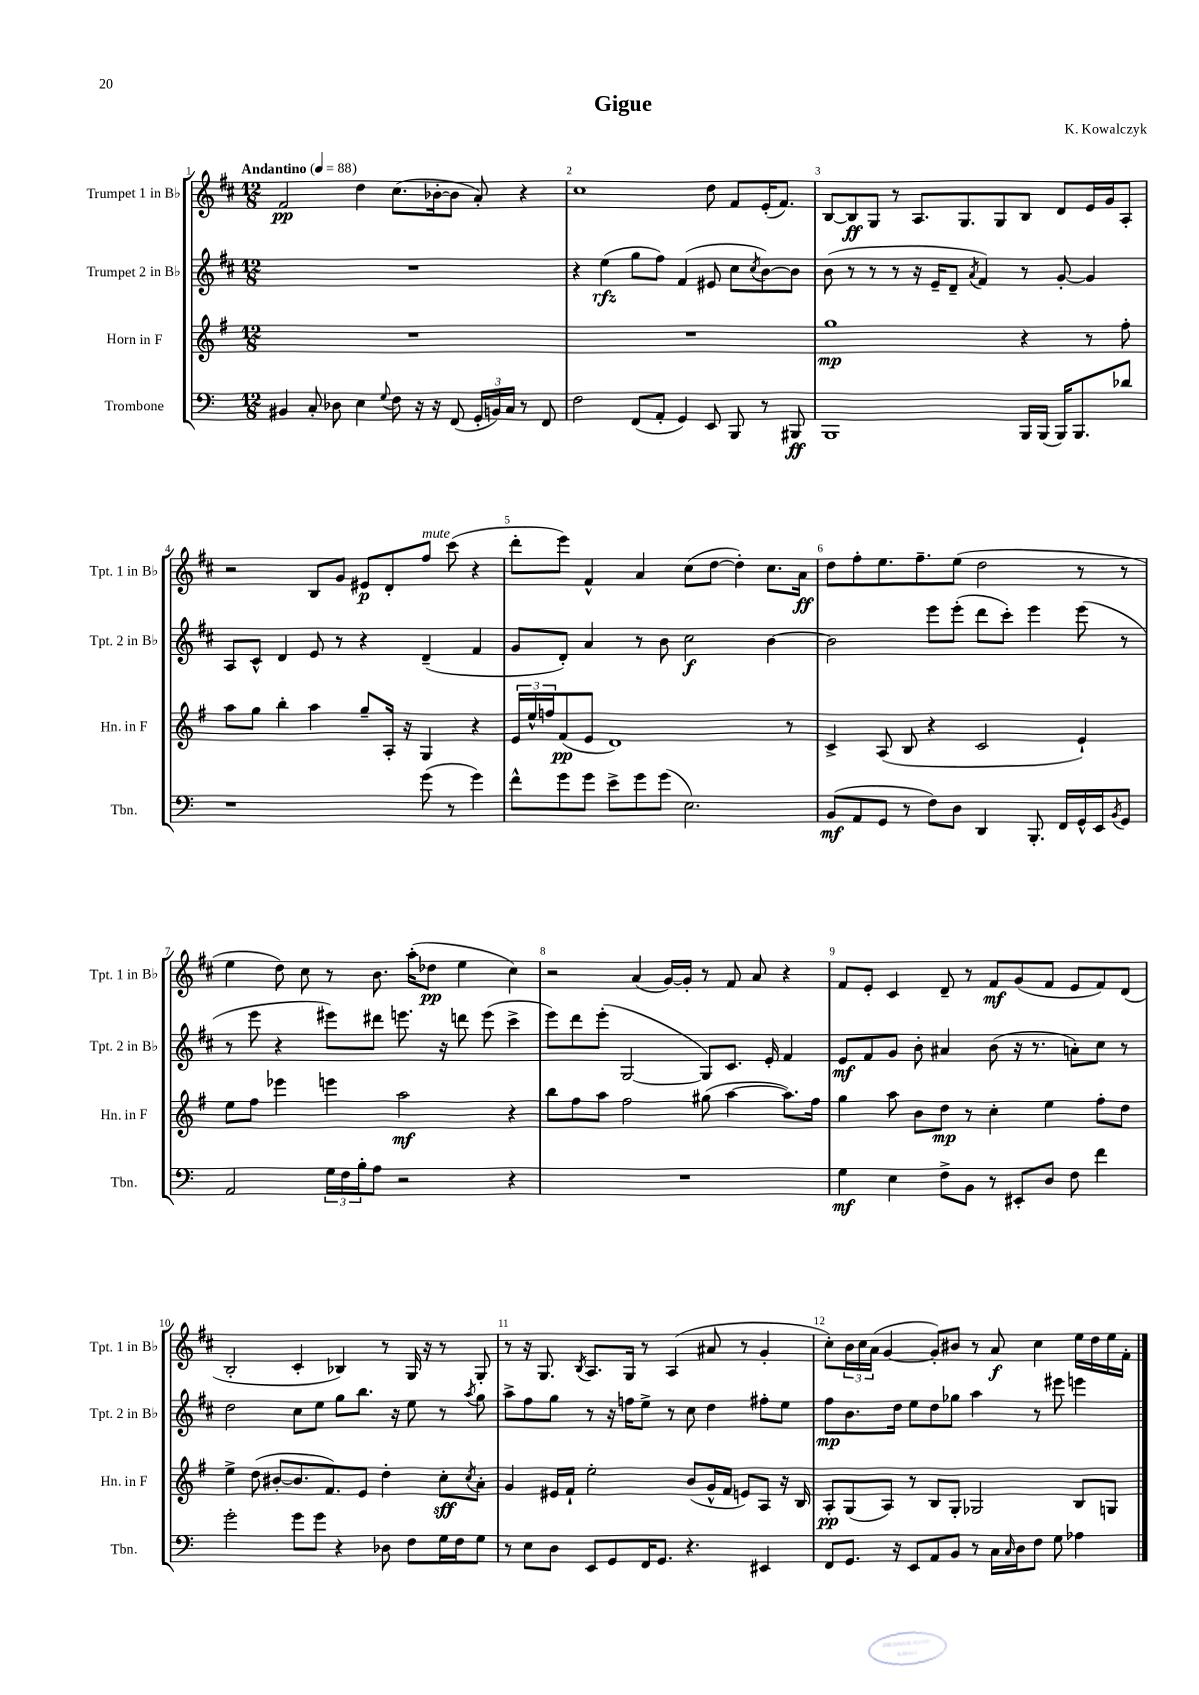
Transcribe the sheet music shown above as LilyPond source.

\header { title = "Gigue" composer = "K. Kowalczyk" }
<<
\new StaffGroup <<
\new Staff = "s0" \with { instrumentName = "Trumpet 1 in Bb" shortInstrumentName = "Tpt. 1 in Bb" } {
    \clef treble \key d \major \numericTimeSignature \time 12/8 \tempo "Andantino" 4 = 88
    fis'2\pp d''4 cis''8.( bes'16~-. bes'8 a'8-.) r4 |
    cis''1 d''8 fis'8 e'16-.( fis'8.) |
    b8~ b8\ff g8 r8 a8. g8. g8 b8 d'8 e'16 g'16 a8-. |
    r2 b8 g'8 eis'8\p d'8-. fis''8^\markup { \italic "mute" } cis'''8( r4 |
    d'''8-. e'''8) fis'4-^ a'4 cis''8( d''8~ d''4-.) cis''8. a'16\ff |
    d''8 fis''8-. e''8. fis''8.-- e''8( d''2 r8 r8 |
    e''4 d''8) cis''8 r8 b'8. a''16-.( des''8\pp e''4 cis''4) |
    r2 a'4( g'16~) g'16-. r8 fis'8 a'8 r4 |
    fis'8 e'8-. cis'4 d'8-- r8 fis'8\mf g'8( fis'8 e'8 fis'8) d'8( |
    b2-. cis'4-. bes4) r8 g16 r16 r8 g8-. |
    r8 r16 g8. \acciaccatura { b8 } a8. g16 r8 a4( ais'8 r8 g'4-. |
    cis''8-.) \tuplet 3/2 { b'16 cis''16 a'16( } g'4~ g'8-.) bis'8 r8 a'8\f cis''4 e''16 d''16 e''16 fis'16-. \bar "|." |
}
\new Staff = "s1" \with { instrumentName = "Trumpet 2 in Bb" shortInstrumentName = "Tpt. 2 in Bb" } {
    \clef treble \key d \major \numericTimeSignature \time 12/8
    R1. |
    r4 e''4\rfz( g''8 fis''8) fis'4( eis'8 cis''8 \acciaccatura { cis''8 } b'8~) b'8 |
    b'8( r8 r8 r8 r16 e'16-- d'8-- \acciaccatura { a'8 } fis'4) r8 g'8~-. g'4 |
    a8 cis'8-^ d'4 e'8 r8 r4 d'4--( fis'4 |
    g'8 d'8-.) a'4 r8 b'8 cis''2\f b'4~ |
    b'2 e'''8 e'''8-.( d'''8 cis'''8-.) e'''4 e'''8( r8 |
    r8 e'''8 r4 eis'''8) dis'''8 e'''8. r16 d'''8 e'''8( cis'''4-> |
    e'''8) d'''8 e'''8-.( g2~ g8) cis'8. e'16-. fis'4 |
    e'8\mf fis'8 g'8 b'8-. ais'4 b'8( r16 r8. a'8-.) cis''8 r8 |
    d''2 cis''8 e''8 g''8 b''8. r16 e''8 r8 \acciaccatura { a''8 } g''8 |
    a''8-> fis''8 g''8 r8 r16 f''16 e''8-> r8 cis''8 d''4 fis''8-. e''8 |
    fis''8\mp b'8. d''16 e''8 d''8 ges''8 a''4 r8 eis'''8 e'''4 \bar "|." |
}
\new Staff = "s2" \with { instrumentName = "Horn in F" shortInstrumentName = "Hn. in F" } {
    \clef treble \key g \major \numericTimeSignature \time 12/8
    R1. |
    R1. |
    g''1\mp r4 r8 fis''8-. |
    a''8 g''8 b''4-. a''4 g''8-- a16-. r16 g4 r4 |
    \tuplet 3/2 { e'16 e''16-^ f''16 } fis'8\pp( e'8 d'1) r8 |
    c'4-> a8( b8 r4 c'2 e'4-!) |
    e''8 fis''8 ees'''4 e'''4 a''2\mf r4 |
    b''8 fis''8 a''8 fis''2 gis''8( a''4~ a''8.) fis''16 |
    g''4 a''8 b'8 d''8\mp r8 c''4-. e''4 fis''8-. d''8 |
    e''4-> d''8( bis'8~-. bis'8. fis'8.) e'8 d''4-. c''8-.\sff \acciaccatura { c''8 } a'8-. |
    g'4 eis'16 fis'16-! e''2-. b'8( g'16-^ fis'16 e'8) a8 r16 b16 |
    a8-.\pp g8( a8) r8 b8 g8-. ges2 b8 g8 \bar "|." |
}
\new Staff = "s3" \with { instrumentName = "Trombone" shortInstrumentName = "Tbn." } {
    \clef bass \key c \major \numericTimeSignature \time 12/8
    bis,4 c8-. des8 e4 \appoggiatura { g8 } f8 r16 r16 f,8( \tuplet 3/2 { g,16-. b,16) c16 } r8 f,8 |
    f2 f,8( a,8-. g,4) e,8 b,,8 r8 bis,,8\ff |
    b,,1 b,,16 b,,16( b,,16) b,,8. des'8 |
    r1 g'8( r8 g'4) |
    f'8-^ g'8 g'8 e'8-> g'8 g'8( e2.) |
    b,8\mf( a,8 g,8 r8 f8) d8 d,4 b,,8.-. f,16 g,16-^ e,16 \acciaccatura { b,8 } g,8 |
    a,2 \tuplet 3/2 { g16 f16 b16-. } a8 r2 r4 |
    R1. |
    g4\mf e4 f8-> b,8 r8 eis,8-. d8 f8 f'4 |
    g'2-. g'8 g'8 r4 des8 f8 g16 f16 g8 |
    r8 e8 d8 e,8 g,8 f,16 g,8. r4. eis,4 |
    f,8 g,8. r16 e,8 a,8 b,8 r8 c16 \grace { c16 } d16 f8 g8 aes4 \bar "|." |
}
>>
>>
\layout { \context { \Score \override BarNumber.break-visibility = ##(#f #t #t) barNumberVisibility = #all-bar-numbers-visible } }
